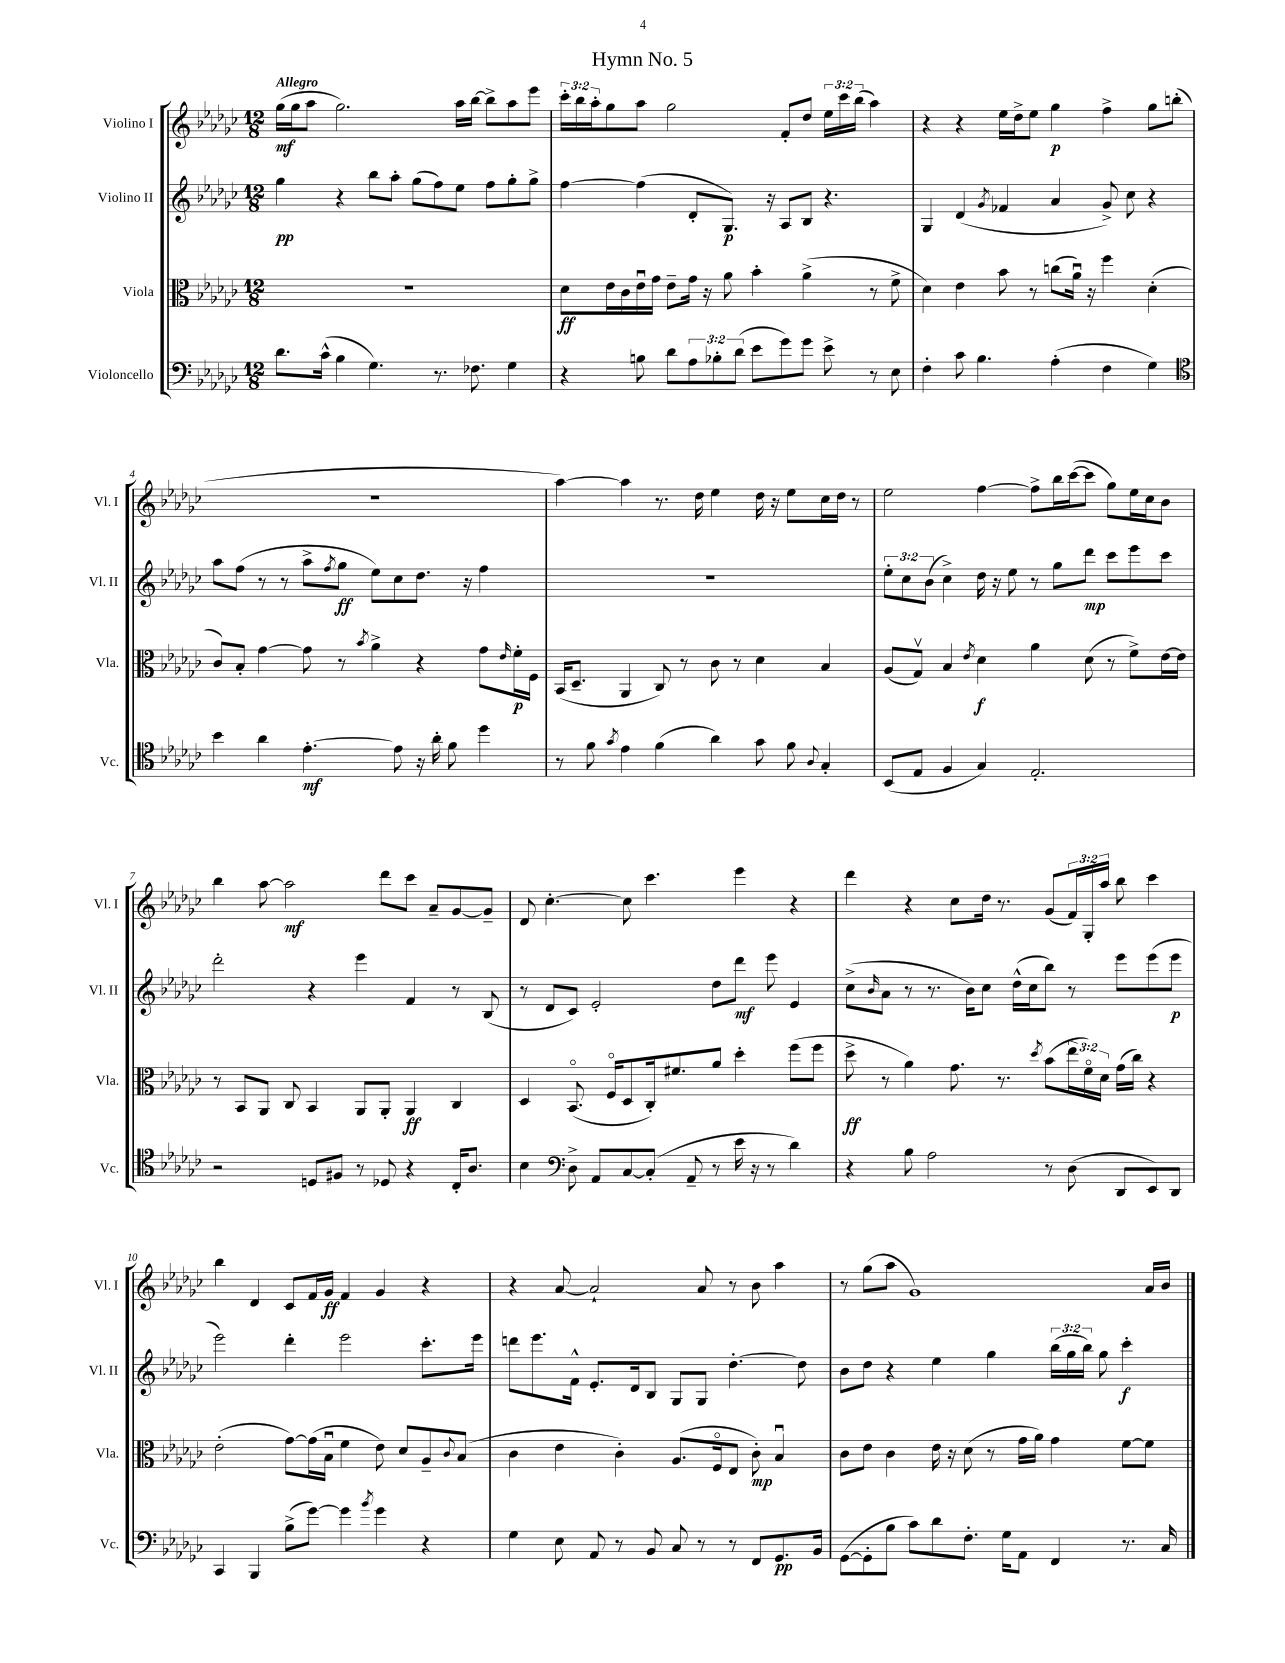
\header { title = "Hymn No. 5" }
<<
\new StaffGroup <<
\new Staff = "s0" \with { instrumentName = "Violino I" shortInstrumentName = "Vl. I" } {
    \clef treble \key ges \major \numericTimeSignature \time 12/8 \override Staff.TupletNumber.text = #tuplet-number::calc-fraction-text \tempo "Allegro"
    ges''16\mf( ges''16 aes''8 ges''2.) aes''16 bes''16~ bes''8-> aes''8 ees'''8 |
    \tuplet 3/2 { ces'''16-. bes''16 aes''16-. } ges''8 aes''8 ges''2 f'8-. des''8 \tuplet 3/2 { ees''16 ces'''16 bes''16( } aes''4) |
    r4 r4 ees''16 des''16-> ees''8 ges''4\p f''4-> ges''8 b''8-.( |
    R1. |
    aes''4~) aes''4 r8. des''16 ees''4 des''16 r16 ees''8 ces''16 des''16 r8 |
    ees''2 f''4~ f''8-> bes''16 ces'''16~( ces'''8 ges''8) ees''16 ces''16 bes'8 |
    bes''4 aes''8~ aes''2\mf des'''8 ces'''8 aes'8-- ges'8~ ges'8-- |
    des'8 ces''4.~-. ces''8 ces'''4. ees'''4 r4 |
    des'''4 r4 ces''8 des''16 r8. ges'8( \tuplet 3/2 { f'16) ges16-. aes''16 } bes''8 ces'''4 |
    bes''4 des'4 ces'8 f'16 ges'16\ff f'4 ges'4 r4 |
    r4 aes'8~ aes'2-! aes'8 r8 bes'8 aes''4 |
    r8 ges''8( aes''8 ges'1) aes'16 bes'16 \bar "|." |
}
\new Staff = "s1" \with { instrumentName = "Violino II" shortInstrumentName = "Vl. II" } {
    \clef treble \key ges \major \numericTimeSignature \time 12/8 \override Staff.TupletNumber.text = #tuplet-number::calc-fraction-text
    ges''4\pp r4 bes''8 aes''8-. ges''8( f''8) ees''8 f''8 ges''8-. ges''8-> |
    f''4~ f''4( des'8-. ges8.\p) r16 aes8 bes8 r4. |
    ges4 des'4( \acciaccatura { ges'8 } fes'4 aes'4 ges'8->) ces''8 r4 |
    aes''8 f''8( r8 r8 aes''8-> \acciaccatura { f''8 } ges''8\ff ees''8) ces''8 des''8. r16 f''4 |
    R1. |
    \tuplet 3/2 { ees''8-. ces''8 bes'8( } ces''4->) des''16 r16 ees''8 r8 ges''8 des'''8\mp ces'''8 ees'''8 ces'''8 |
    des'''2-. r4 ees'''4 f'4 r8 bes8( |
    r8 des'8 ces'8) ees'2-. des''8 des'''8\mf ees'''8 ees'4 |
    ces''8->( \grace { bes'16 } aes'8 r8 r8. bes'16) ces''8 des''16-^( ces''16 bes''8) r8 ees'''8 ees'''8( ees'''8\p |
    ees'''2) des'''4-. ees'''2 ces'''8.-. ees'''16 |
    d'''8 ees'''8. f'16-^ ees'8.-. des'16 bes8 ges8 ges8 des''4.~-. des''8 |
    bes'8 des''8 r4 ees''4 ges''4 \tuplet 3/2 { bes''16( ges''16 bes''16) } ges''8 ces'''4-.\f \bar "|." |
}
\new Staff = "s2" \with { instrumentName = "Viola" shortInstrumentName = "Vla." } {
    \clef alto \key ges \major \numericTimeSignature \time 12/8 \override Staff.TupletNumber.text = #tuplet-number::calc-fraction-text
    R1. |
    des'8\ff ees'16 ces'16 ees'16\downbow ges'16 ees'8-- ges'16 r16 aes'8 bes'4-. aes'4->( r8 f'8-> |
    des'4) ees'4 bes'8 r8 c''8( aes'16\downbow) r16 f''4 des'4-.( |
    ces'8) bes8-. ges'4~ ges'8 r8 \acciaccatura { bes'8 } aes'4-> r4 ges'8 \grace { ees'16 } f'16-.\p f16 |
    bes,16( des8.-- aes,4 ces8) r8 ces'8 r8 des'4 bes4 |
    aes8( ges8\upbow) bes4 \acciaccatura { ees'8 } des'4\f aes'4 des'8( r8 f'8->) ees'16~ ees'16 |
    r8 bes,8 aes,8 ces8 bes,4 aes,8 aes,8-. aes,4\ff ces4 |
    des4 bes,8.\flageolet( f16\flageolet des8 ces16-.) fis'8. aes'8 des''4-. f''8( f''8 |
    des''8->\ff r8 aes'4) ges'8. r8. \acciaccatura { des''8 } bes'8( \tuplet 3/2 { ees''16 f'16\flageolet) des'16 } ges'16( ces''16) r4 |
    ees'2-.( ges'8~) ges'16( bes16\downbow f'4 ees'8) des'8 aes8-- \appoggiatura { ces'8 } bes8( |
    ces'4 ees'4 ces'4-.) aes8.( f16\flageolet ees8 ces'8-.\mp) bes4\downbow |
    ces'8 ees'8 ces'4 ees'16 r16 des'8( r8 ges'16 aes'16) ges'4 f'8~ f'8 \bar "|." |
}
\new Staff = "s3" \with { instrumentName = "Violoncello" shortInstrumentName = "Vc." } {
    \clef bass \key ges \major \numericTimeSignature \time 12/8 \override Staff.TupletNumber.text = #tuplet-number::calc-fraction-text
    des'8. ces'16-^( bes4 ges4.) r8. fes8. ges4 |
    r4 b8 des'8 \tuplet 3/2 { aes8 bes8-. des'8( } ees'8 ges'8) ges'8 ees'8-> r8 ees8 |
    f4-. ces'8 bes4. aes4-.( f4 ges4) |
    \clef tenor bes'4 aes'4 ees'4.~-.\mf ees'8 r16 aes'16-. f'8 des''4 |
    r8 f'8 \acciaccatura { ges'8 } ees'4 f'4( aes'4) ges'8 f'8 \appoggiatura { aes8 } ges4-. |
    bes,8( ees8 f4 ges4) ees2.-. |
    r2 d8 fis8 r8 des8 r4 ces16-. aes8. |
    bes4 \clef bass des8-> aes,8 ces8~ ces8-.( aes,8-- r8 ees'16 r16 r8 des'4) |
    r4 bes8 aes2 r8 des8( des,8 ees,8) des,8 |
    ces,4 bes,,4 bes8->( ges'8~) ges'4 \acciaccatura { bes'8 } ges'4 r4 |
    ges4 ees8 aes,8 r8 bes,8 ces8 r8 r8 f,8 ges,8.\pp bes,16 |
    ges,8~( ges,8-. bes8 ces'8) des'8 f8.-. ges16 aes,8 f,4 r8. ces16 \bar "|." |
}
>>
>>
